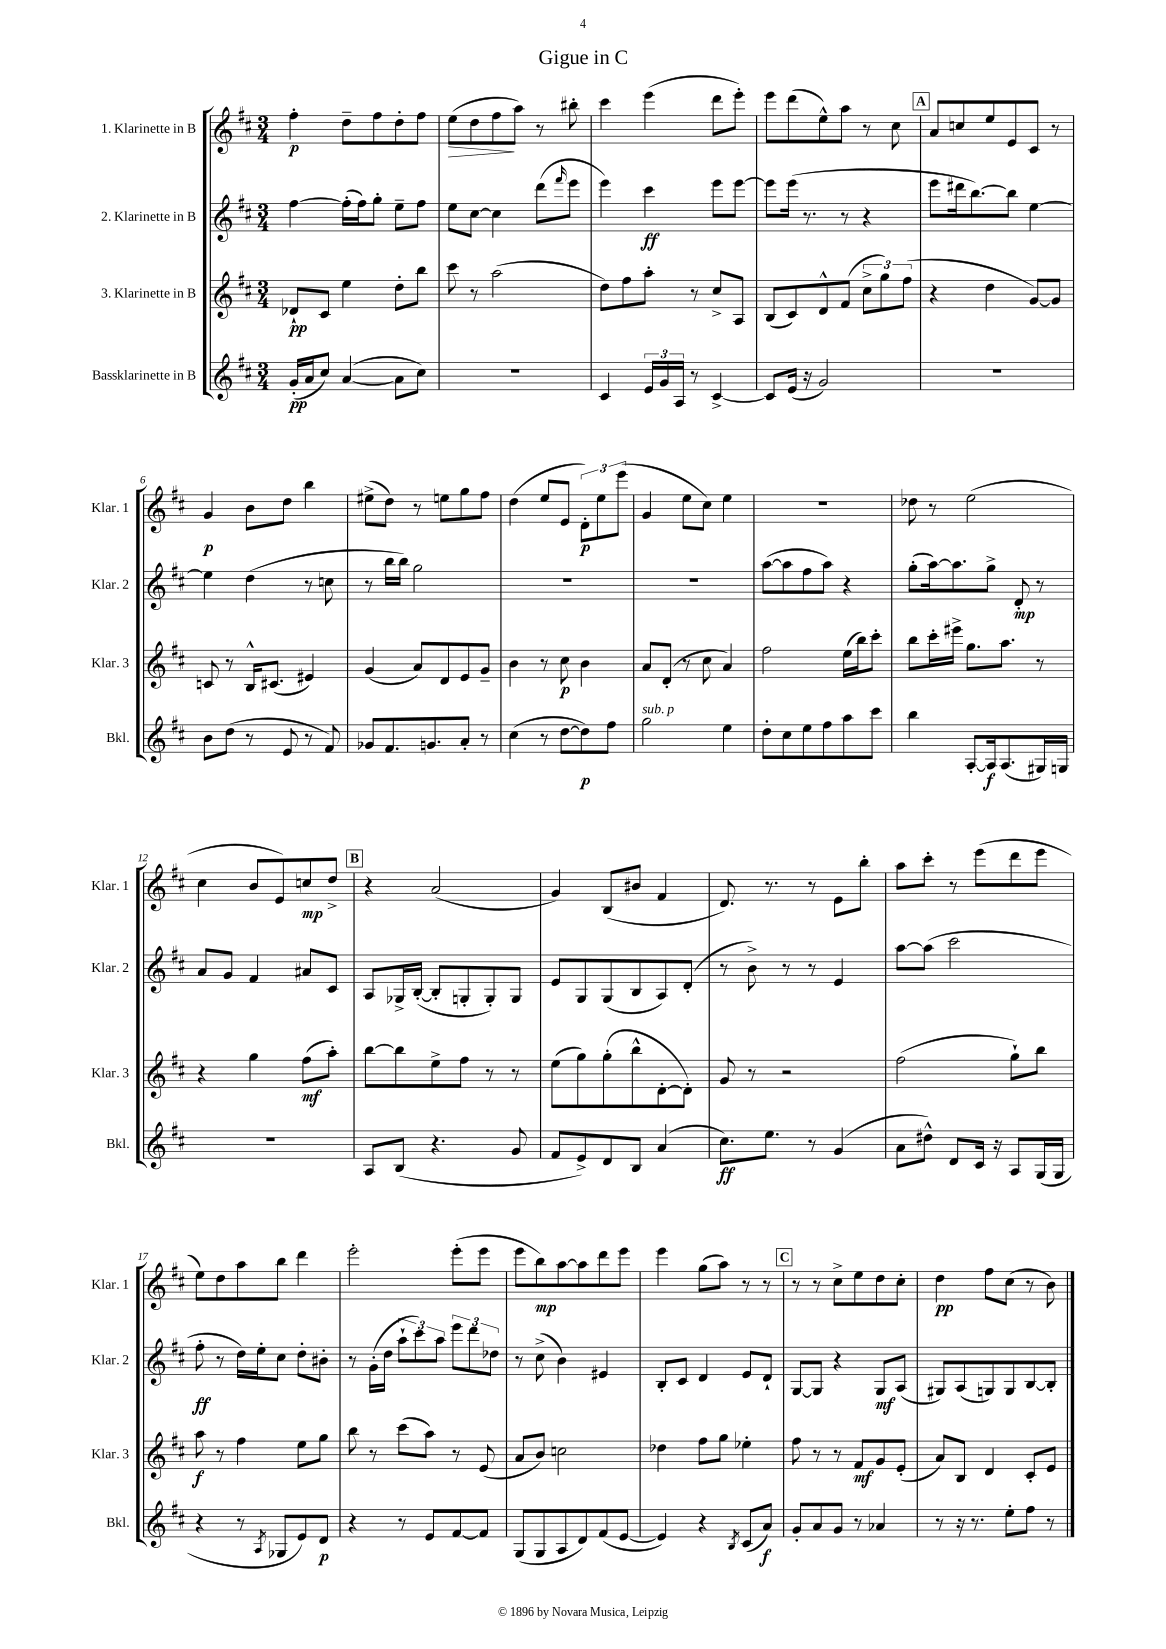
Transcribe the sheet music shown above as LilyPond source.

\header { title = "Gigue in C" }
<<
\new StaffGroup <<
\new Staff = "s0" \with { instrumentName = "1. Klarinette in B" shortInstrumentName = "Klar. 1" } {
    \clef treble \key d \major \numericTimeSignature \time 3/4
    fis''4-.\p d''8-- fis''8 d''8-. fis''8 |
    e''8\>( d''8 fis''8\! a''8) r8 bis''8-. |
    cis'''4 e'''4( d'''8 e'''8-.) |
    e'''8 d'''8( e''8-^) a''8 r8 cis''8 |
    \mark \markup { \box "A" } a'8 c''8 e''8 e'8 cis'8 r8 |
    g'4\p b'8 d''8 b''4 |
    eis''8->( d''8) r8 e''8 g''8 fis''8 |
    d''4( e''8 e'8 \tuplet 3/2 { d'8-.\p) e''8 e'''8( } |
    g'4 e''8 cis''8) e''4 |
    R2. |
    des''8 r8 e''2( |
    cis''4 b'8 e'8) c''8\mp d''8-> |
    \mark \markup { \box "B" } r4 a'2( |
    g'4) b8( bis'8 fis'4 |
    d'8.) r8. r8 e'8 b''8-. |
    a''8 cis'''8-. r8 e'''8( d'''8 e'''8 |
    e''8) d''8 a''8 b''8 d'''4 |
    e'''2-. e'''8-.( e'''8 |
    e'''8 b''8\mp) a''8~ a''8 d'''8 e'''8 |
    e'''4 g''8( a''8) r8 r8 |
    \mark \markup { \box "C" } r8 r8 cis''8-> e''8 d''8 cis''8-. |
    d''4\pp fis''8 cis''8( r8 b'8) \bar "|." |
}
\new Staff = "s1" \with { instrumentName = "2. Klarinette in B" shortInstrumentName = "Klar. 2" } {
    \clef treble \key d \major \numericTimeSignature \time 3/4
    fis''4~ fis''16-.( fis''16) g''8-. e''8-- fis''8 |
    e''8 cis''8~ cis''4 d'''8( \grace { fis'''16 } e'''8 |
    e'''4) cis'''4\ff e'''8 e'''8~ |
    e'''8 e'''16( r8. r8 r4 |
    \mark \markup { \box "A" } e'''8 dis'''16 b''8.~) b''8 e''4~ |
    e''4 d''4( r8 c''8 |
    r8 b''16 b''16) g''2 |
    R2. |
    R2. |
    a''8~( a''8 fis''8 a''8) r4 |
    g''8-.( a''16~) a''8. g''8-> d'8-.\mp r8 |
    a'8 g'8 fis'4 ais'8 cis'8 |
    \mark \markup { \box "B" } a8 ges16-> b16~-.( b8-. g8-. g8-.) g8 |
    e'8 g8 g8( b8 a8) d'8-.( |
    r8 b'8->) r8 r8 e'4 |
    a''8~ a''8( cis'''2 |
    fis''8-.\ff r8 d''16) e''16-. cis''8 d''8-. bis'8-. |
    r8 g'16-.( d''16 \tuplet 3/2 { a''8-! cis'''8) a''8 } \tuplet 3/2 { e'''8 d'''8 des''8 } |
    r8 cis''8->( b'4) eis'4 |
    b8-. cis'8 d'4 e'8 d'8-! |
    \mark \markup { \box "C" } g8~ g8 r4 g8\mf a8( |
    gis8) a8( g8) g8 b8~ b8-. \bar "|." |
}
\new Staff = "s2" \with { instrumentName = "3. Klarinette in B" shortInstrumentName = "Klar. 3" } {
    \clef treble \key d \major \numericTimeSignature \time 3/4
    des'8-!\pp cis'8 e''4 d''8-. b''8 |
    cis'''8 r8 a''2( |
    d''8) fis''8 a''8-. r8 cis''8-> a8 |
    b8( cis'8) d'8-^ fis'8( \tuplet 3/2 { cis''8-> g''8) fis''8( } |
    \mark \markup { \box "A" } r4 d''4 g'8~) g'8 |
    c'8 r8 b16-^ cis'8.( eis'4) |
    g'4( a'8) d'8 e'8 g'8-- |
    b'4 r8 cis''8\p b'4 |
    a'8 d'8-.( r8 cis''8 a'4) |
    fis''2 e''16( b''16) cis'''8-. |
    b''8 cis'''16-. eis'''16-> g''8. a''8. r8 |
    r4 g''4 fis''8\mf( a''8-.) |
    \mark \markup { \box "B" } b''8~ b''8 e''8-> fis''8 r8 r8 |
    e''8( g''8) g''8-.( b''8-^ d'8~-. d'8-.) |
    g'8 r8 r2 |
    fis''2( g''8-!) b''8 |
    a''8\f r8 fis''4 e''8 g''8 |
    b''8 r8 cis'''8( a''8) r8 e'8( |
    a'8 b'8) c''2 |
    des''4 fis''8 g''8 ees''4-. |
    \mark \markup { \box "C" } fis''8 r8 r8 fis'8\mf g'8 e'8-.( |
    a'8) b8 d'4 cis'8-. e'8 \bar "|." |
}
\new Staff = "s3" \with { instrumentName = "Bassklarinette in B" shortInstrumentName = "Bkl." } {
    \clef treble \key d \major \numericTimeSignature \time 3/4
    g'16-.\pp( a'16 cis''8) a'4~( a'8 cis''8) |
    R2. |
    cis'4 \tuplet 3/2 { e'16 g'16 a16 } r8 cis'4~-> |
    cis'8 e'16( r16 g'2) |
    \mark \markup { \box "A" } R2. |
    b'8 d''8( r8 e'8 r8 fis'8) |
    ges'8 fis'8. g'8. a'8-. r8 |
    cis''4( r8 d''8~ d''8\p) fis''8 |
    g''2^\markup { \italic "sub. p" } e''4 |
    d''8-. cis''8 e''8 fis''8 a''8 cis'''8 |
    b''4 a8~-. a16\f a8.( gis16) g16 |
    R2. |
    \mark \markup { \box "B" } a8 b8( r4. g'8 |
    fis'8 e'8->) d'8 b8 a'4( |
    cis''8.\ff) e''8. r8 g'4( |
    a'8 dis''8-^) d'8 cis'16 r16 a8 g16( g16 |
    r4 r8 \acciaccatura { a8 } ges8 e'8) d'8\p |
    r4 r8 e'8 fis'8~ fis'8 |
    g8( g8 a8 d'8) fis'8( e'8~ |
    e'4) r4 \acciaccatura { b8 } cis'8( a'8\f) |
    \mark \markup { \box "C" } g'8-. a'8 g'8 r8 aes'4 |
    r8 r16 r8. e''8-. fis''8 r8 \bar "|." |
}
>>
>>
